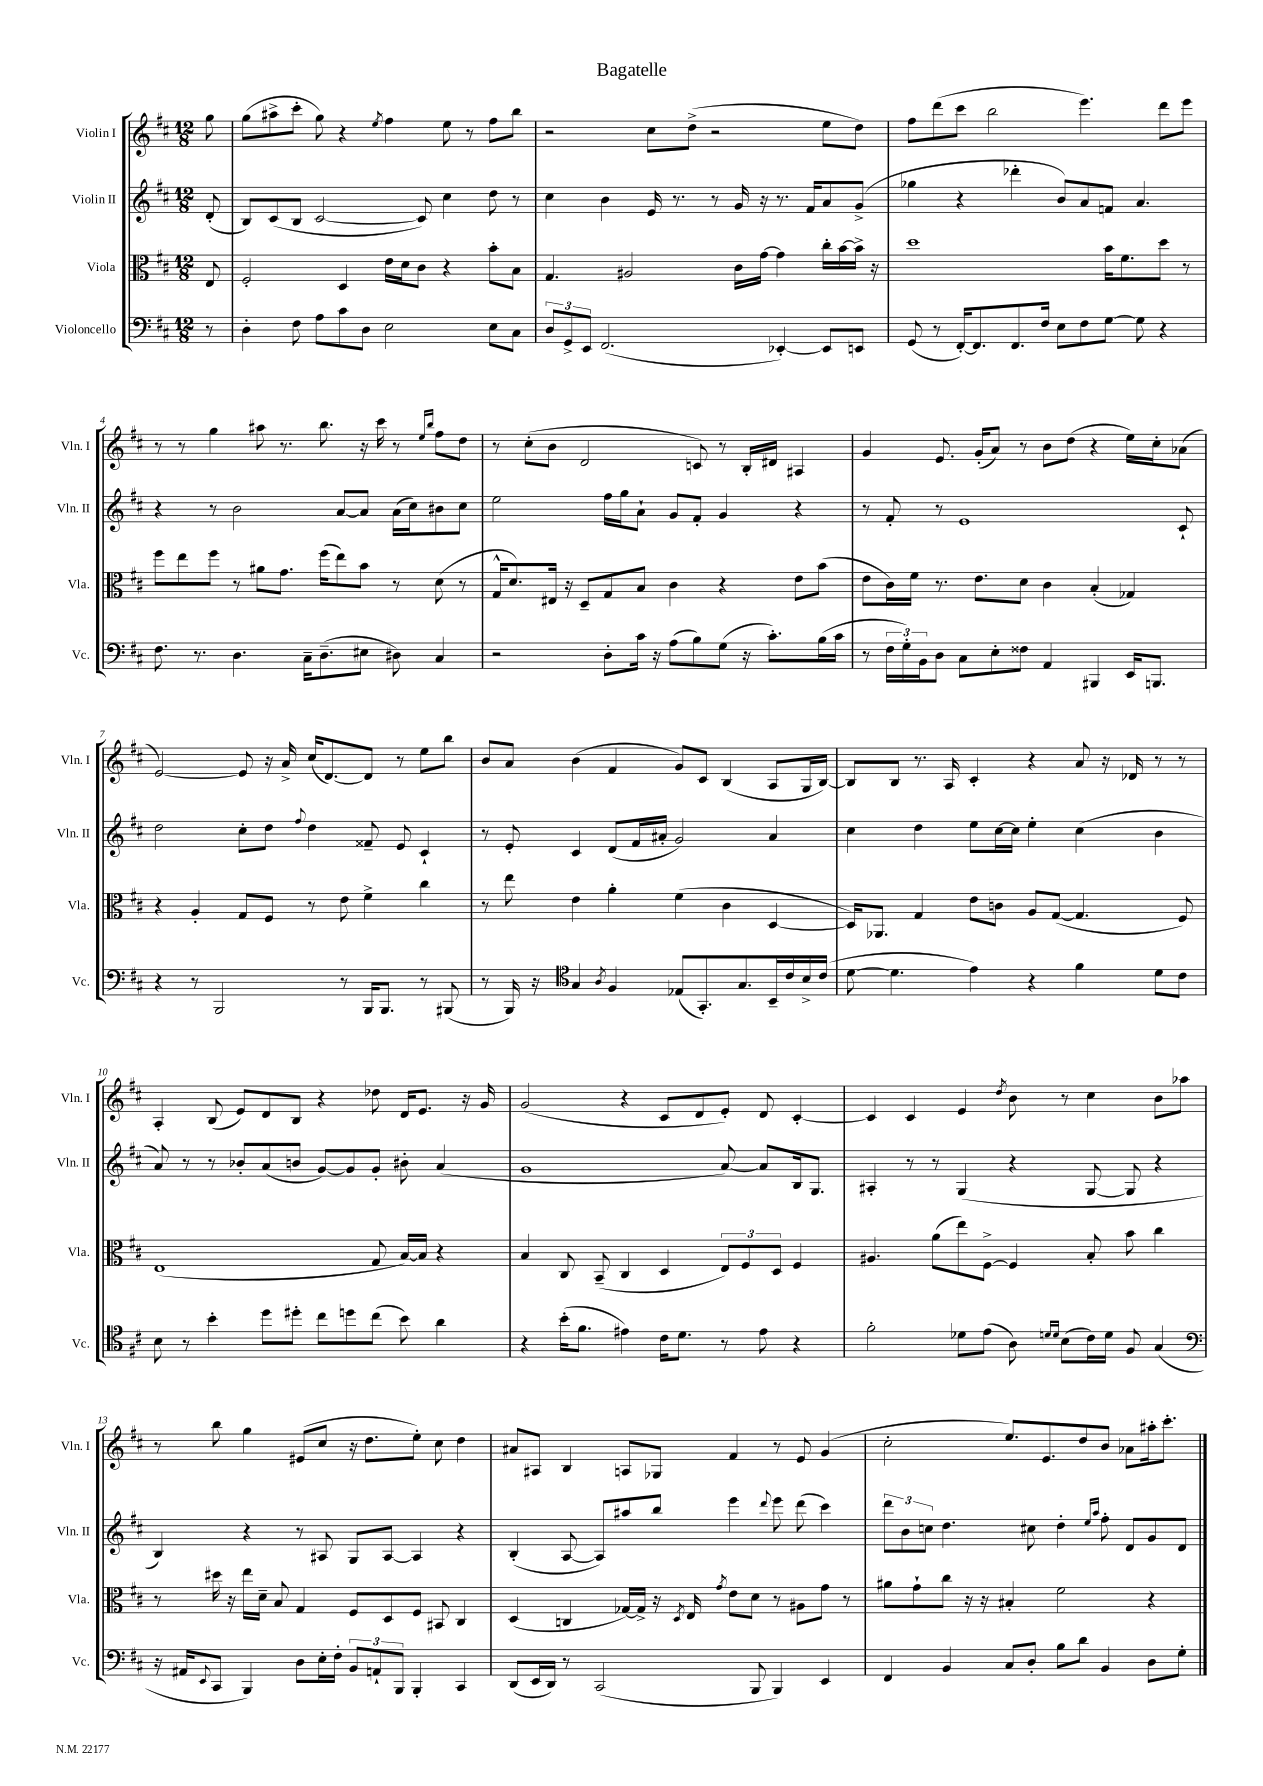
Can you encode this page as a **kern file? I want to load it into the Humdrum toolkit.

**kern	**kern	**kern	**kern
*staff4	*staff3	*staff2	*staff1
*clefF4	*clefC3	*clefG2	*clefG2
*k[f#c#]	*k[f#c#]	*k[f#c#]	*k[f#c#]
*M12/8	*M12/8	*M12/8	*M12/8
8r	8E/	(8d'/	8gg\
=	=	=	=
4D'\	2F#'/	8B/L)	(8gg\L
.	.	(8c#/	8aa#^\
8F#\	.	8B/J	8ccc#'\J
8A\L	.	[2c#/	8gg\)
8c#\	4D/	.	4r
8D\J	.	.	.
.	.	.	8qee/
2E\	16e\LL	.	4ff#\
.	16d\J	.	.
.	8c#\J	8c#/])	.
.	4r	4cc#\	8ee\
.	.	.	8r
8E\L	8b'\L	8dd\	8ff#\L
8C#\J	8B\J	8r	8bb\J
=	=	=	=
12D/L	4.G/	4cc#\	2r
12GG^/	.	.	.
12EE/J	.	.	.
(2.FF#/	.	4b\	.
.	2A#/	.	.
.	.	16e/	8cc#\L
.	.	8.r	.
.	.	.	(8dd^\J
.	.	8r	2r
.	16c#\LL	16g/	.
.	[16g\JJ	16r	.
[4EE-'/)	4g\]	8.r	.
.	.	16f#/LK	.
8EE-/]L	16cc#'\LL	8a/	8ee\L
.	[16b\	.	.
8EE/J	16b^\]JJ	(8g^/J	8dd\J)
.	16r	.	.
=	=	=	=
(8GG/	1dd	4gg-\	8ff#\L
8r	.	.	(8ddd\
[16FF#'/LK)	.	4r	8ccc#\J
8.FF#/]	.	.	.
.	.	.	2bb\
8.FF#/	.	4ddd-'\	.
16F#/Jk	.	.	.
8E\L	.	8b/L)	.
8F#\	.	8a/	4.eee\)
[8G\J	16b\LK	8f/J	.
.	8.f#\	.	.
8G\]	.	4.a/	.
4r	8dd\J	.	8ddd\L
.	8r	.	8eee\J
=	=	=	=
8.F#\	8ff#\L	4r	8r
.	8ee\	.	8r
8.r	.	.	.
.	8ff#\J	8r	4gg\
4.D\	8r	2b\	.
.	8a#\L	.	8aa#\
.	8.g\J	.	8.r
16C#~\LK	.	.	.
(8.D~\	(16ff#\LK	.	8.bb\
.	8ee\)	[8a/L	.
8E#\J	8b\J	8a/]J	16r
.	.	.	16ccc#\
8D#\)	8r	(16a\LL	8r
.	.	16cc#\J)	.
.	.	.	16qqee/LL
.	.	.	16qqbb/JJ
4C#/	(8d\	8b#\	8ff#\L
.	8r	8cc#\J	8dd\J
=	=	=	=
2r	16G^^/LK	2ee\	8r
.	8.d/)	.	.
.	.	.	(8cc#'\L
.	16E#/Jk	.	8b\J
.	16r	.	.
.	8D~/L	.	2d/
8D'\L	8G/	16ff#\LL	.
.	.	16gg\J	.
16c#\Jk	8B/J	8a`\J	.
16r	.	.	.
(8A\L	4c#\	8g/L	.
8B\)	.	8f#'/J	8c/)
(8G\J	4r	4g/	8r
16r	.	.	16B'/LL
8.c#'\L)	.	.	16d#/JJ
.	8e\L	4r	4A#/
(16B\L	(8b\J	.	.
16c#\JJ	.	.	.
=	=	=	=
8r	8e\L	8r	4g/
24F#\LL	16c#\L)	8f#'/	.
24G'\)	.	.	.
.	16f#\JJ	.	.
24BB\J	.	.	.
8D\J	8.r	8r	8.e/
8C#\L	.	1e	.
.	8.e\L	.	(16g'/LK
8E'\	.	.	8a/J)
8F##\J	8d\J	.	8r
4AA/	4c#\	.	8b\L
.	.	.	(8dd\J
4BBB#/	(4B'/	.	4r
16EE/LK	4G-/)	.	16ee\LL)
8.BBB/J	.	.	16cc#'\J
.	.	8c#`/	(8a-\J
=	=	=	=
4r	4r	2dd\	[2e/)
8r	4A'/	.	.
2BBB/	.	.	.
.	8G/L	8cc#'\L	8e/]
.	8F#/J	8dd\J	16r
.	.	.	16a^/
.	.	8qqff#/	.
.	8r	4dd\	(16cc#/LK
.	.	.	[8.d/)
8r	8e\	.	.
16BBB/LK	4f#^\	8f##~/	8d/]J
8.BBB/J	.	.	.
.	.	8e/	8r
8r	4cc#\	4c#`/	8ee\L
(8BBB#/	.	.	8bb\J
=	=	=	=
8r	8r	8r	8b/L
16BBB/)	8ee\	8e'/	8a/J
16r	.	.	.
*clefC4	*	*	*
4G/	4e\	4c#/	(4b\
8qA/	.	.	.
4F#/	4a'\	(8d/L	4f#/
.	.	16f#/L	.
.	.	16a#'/JJ	.
(8E-/L	(4f#\	2g/)	8g/L)
8.GG'/)	.	.	8c#/J
.	4c#\	.	(4B/
8.G/	.	.	.
16BB~/L	[4D/	4a#/	8A/L
16c#/	.	.	.
16B^/	.	.	16G/L
(16c#/JJ	.	.	[16B/JJ)
=	=	=	=
[8d\	16D/]LK)	4cc#\	8B/]L
.	8.AA-/J	.	.
4.d\]	.	.	8B/J
.	4G/	4dd\	8.r
.	.	.	16A/
4e\)	8e\L	8ee\L	4c#'/
.	8c\J	[16cc#\L	.
.	.	16cc#\]JJ	.
4r	8A/L	4ee'\	4r
.	([8G/J	.	.
4f#\	4.G/]	(4cc#\	8a/
.	.	.	16r
.	.	.	16d-/
8d\L	.	4b\	8r
8c#\J	8F#/)	.	8r
=	=	=	=
8B\	(1E	8a/)	4A'/
8r	.	8r	.
4b'\	.	8r	(8B/
.	.	8b-'/L	8e/L)
8dd\L	.	(8a/	8d/
8dd#'\J	.	8b/J	8B/J
8cc#\L	.	[8g/L)	4r
8dd\	.	8g/]	.
(8cc#\J	8G/	8g'/J	8dd-\
8b\)	[16B/LL)	8b#'\	16d/LK
.	16B/]JJ	.	8.e/J
4a\	4r	(4a/	.
.	.	.	16r
.	.	.	16g/
=	=	=	=
4r	4B/	1g	(2g/
(16b'\LK	8C#/	.	.
8.f#\J	.	.	.
.	(8BB~/	.	.
4e#\)	4C#/	.	4r
16c#\LK	4D/	.	8c#/L
8.d\J	.	.	.
.	.	.	8d/
8r	12E/L)	[8a/)	8e'/J)
.	12F#/	.	.
8e#\	.	8a/]L	8d/
.	12D/J	.	.
4r	4F#/	16B/k	[4c#'/
.	.	8.G/J	.
=	=	=	=
2f#'\	4.A#/	4A#'/	4c#/]
.	.	8r	4c#/
.	(8a\L	8r	.
8d-\L	8ee\)	(4G/	4e/
(8e\J	[8F#^\J	.	.
.	.	.	8qdd/
8A\)	4F#/]	4r	8b\
16qqd/LL	.	.	.
16qqd/JJ	.	.	.
(8B\L	.	.	8r
16c#\L)	8B'/	[8G/	4cc#\
16d\JJ	.	.	.
8F#/	8b\	8G/]	.
(4G/	4cc#\	4r	8b\L
.	.	.	8aa-\J
=	=	=	=
*clefF4	*	*	*
16r	8r	4B/)	8r
16AA#/LK	.	.	.
8qqEE/	.	.	.
8CC#/J	16dd#\	.	8bb\
.	16r	.	.
4BBB/)	16ee\LL	4r	4gg\
.	16d~\JJ	.	.
.	8B/	.	.
8D\L	4G/	8r	(8e#/L
16E'\L	.	8A#/	8cc#/J
16F#'\JJ	.	.	.
12BB/L	8F#/L	8G/L	16r
.	.	.	8.dd\L
12AA`/	.	.	.
.	8D/	[8A#/J	.
12BBB/J	.	.	.
4BBB'/	8F#/J	4A#/]	8ee'\J)
.	8BB#/	.	8cc#\
4CC#/	4C#/	4r	4dd\
=	=	=	=
(8DD/L	(4D/	(4B'/	8a#/L
16EE/L	.	.	8A#/J
16DD/JJ)	.	.	.
8r	4C/	[8A/	4B/
(2CC#/	.	8A/]L)	.
.	[16G-/LL)	8aa#/	8A/L
.	16G-^/]JJ	.	.
.	16r	8bb/J	8G-/J
.	8qD/	.	.
.	16E/	.	.
.	8qg/	.	.
.	8e\L	4eee\	4f#/
8BBB/	8d\J	.	.
.	.	8qqddd/	.
4BBB/)	8r	8eee\	8r
.	8A#\L	(8ddd\	8e/
4EE/	8g\J	4ccc#\)	(4g/
.	8r	.	.
=	=	=	=
4FF#/	8a#\L	12ddd\L	2cc#'\
.	.	12b\	.
.	8g`\	.	.
.	.	12cc\J	.
4BB/	8cc#\J	4.dd\	.
.	16r	.	.
.	16r	.	.
8C#/L	4B#'/	.	8.ee/L)
8D'/J	.	8cc#\	.
.	.	.	8.e/
8B\L	2f#\	4dd'\	.
8d\J	.	.	8dd/
.	.	16qqee/LL	.
.	.	16qqaa/JJ	.
4BB/	.	8ff#'\	8b/J
.	.	8d/L	8a-\L
8D\L	4r	8g/	16aa#'\k
.	.	.	8.ccc#'\J
8G'\J	.	8d/J	.
==	==	==	==
*-	*-	*-	*-
